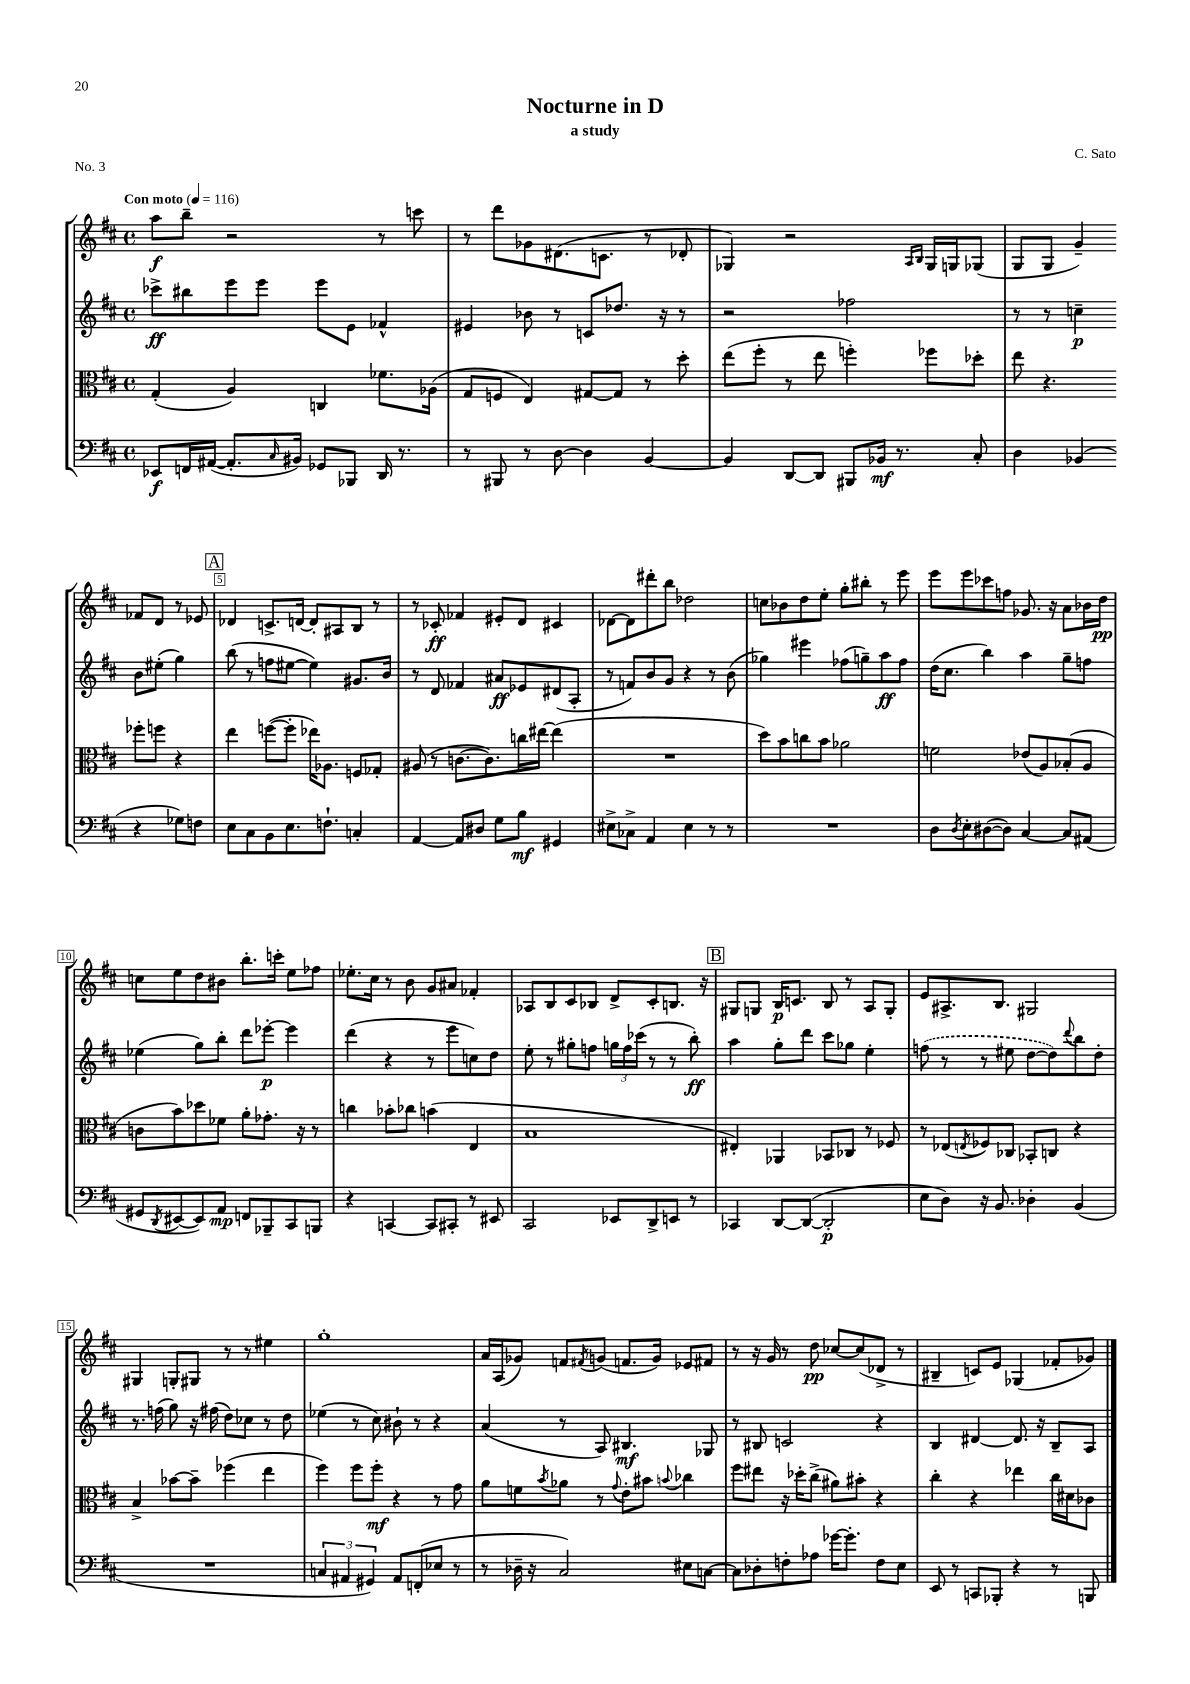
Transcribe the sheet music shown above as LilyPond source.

\header { title = "Nocturne in D" composer = "C. Sato" subtitle = "a study" piece = "No. 3" }
<<
\new StaffGroup <<
\new Staff = "s0" {
    \clef treble \key d \major \defaultTimeSignature \time 4/4 \tempo "Con moto" 4 = 116
    a''8\f b''8-- r2 r8 c'''8 |
    r8 d'''8 ges'8 dis'8.( c'8. r8 des'8-. |
    ges4) r2 \grace { a16 b16 } ges16 g16 ges8( |
    g8 g8 g'4--) fes'8 d'8 r8 ees'8 |
    \mark \markup { \box "A" } des'4 c'8.-> d'16~ d'8-. ais8 b8 r8 |
    r8 ces'8-.\ff fes'4 eis'8-. d'8 cis'4 |
    des'8~ des'8 dis'''8-. b''8 des''2 |
    c''8 bes'8 d''8 e''8-. g''8-. bis''8-. r8 e'''8 |
    e'''8 e'''8 ces'''8 f''8 ges'8. r16 a'8 bes'16 d''16\pp |
    c''8 e''8 d''8 bis'8 b''8.-. c'''16-. e''8 fes''8 |
    ees''8.-. cis''16 r8 b'8 g'8 ais'8 fes'4-. |
    aes8 b8 cis'8 bes8 d'8-> cis'8-. b8. r16 |
    \mark \markup { \box "B" } gis8 g8 b16\p c'8. b8 r8 a8 g8-. |
    e'8 ais8.-> b8. gis2 |
    gis4 g8-. gis8 r8 r8 eis''4 |
    g''1-. |
    a'16 a16( ges'8) f'8 \acciaccatura { fis'8 } g'8( f'8. g'16) ees'8 fis'8 |
    r8 r16 g'16 r8 d''8\pp ces''8~ ces''8( des'8-> r8 |
    bis4-- c'8) e'8 ges4( fes'8-. ges'8) \bar "|." |
}
\new Staff = "s1" {
    \clef treble \key d \major \defaultTimeSignature \time 4/4
    ces'''8->\ff bis''8 e'''8 e'''8 e'''8 e'8 fes'4-^ |
    eis'4 bes'8 r8 c'8 des''8. r16 r8 |
    r2 fes''2 |
    r8 r8 c''4--\p b'8 eis''8-.( g''4) |
    \mark \markup { \box "A" } b''8( r8 f''8 eis''8~ eis''4) gis'8. b'16 |
    r8 d'8 fes'4 ais'8\ff ees'8 dis'8( a8-. |
    r8 f'8) b'8 g'8 r4 r8 b'8( |
    ges''4) eis'''4 fes''8( g''8--) a''8\ff fes''8 |
    d''16( cis''8. b''4) a''4 g''8-- f''8 |
    ees''4( g''8) b''8-. d'''8 ees'''8~-.\p ees'''4 |
    d'''4( r4 r8 e'''8 c''8) d''8 |
    e''8-. r8 gis''8-. f''8 \tuplet 3/2 { g''16 f''16 ces'''16( } r8 r8 b''8-.\ff) |
    \mark \markup { \box "B" } a''4 g''8-. d'''8 cis'''8 ges''8 e''4-. |
    \once \slurDashed f''8( r8 r8 eis''8 d''8~ d''8) \appoggiatura { d'''8 } b''8 d''8-. |
    r8. f''16( g''8) r16 fis''16( d''8) ces''8 r8 d''8 |
    ees''4( r8 cis''8) bis'8-! r8 r4 |
    a'4( r8 a8) bis4.\mf ges8 |
    r8 bis8 c'2 r4 |
    b4 dis'4~ dis'8. r16 b8-- a8 \bar "|." |
}
\new Staff = "s2" {
    \clef alto \key d \major \defaultTimeSignature \time 4/4
    g4-.( a4) c4 fes'8. aes16( |
    g8 f8 e4) gis8~ gis8 r8 d''8-. |
    e''8( fis''8-. r8 e''8 f''4-.) fes''8 des''8-. |
    e''8 r4. fes''8-. f''8 r4 |
    \mark \markup { \box "A" } e''4 f''8~( f''8-. ees''16) aes8. f8 ges8-. |
    ais8( r8 c'8.~ c'8.) c''16 eis''16~ eis''4( |
    R1 |
    d''8) b'8 c''8 b'8 aes'2 |
    f'2 ees'8( a8) bes8-.( a8 |
    c'8 b'8) des''8 fes'8 a'8-. ges'8.-. r16 r8 |
    c''4 bes'8-. ces''8 b'4( e4 |
    b1 |
    \mark \markup { \box "B" } eis4-.) aes,4 bes,8 ces8 r8 fes8 |
    r8 ees8( \acciaccatura { e8 } fes8) ces8 bes,8-. c8 r4 |
    b4-> bes'8~ bes'8-- fes''4( e''4 |
    fis''4) fis''8 fis''8-.\mf r4 r8 g'8 |
    a'8 f'8 \acciaccatura { b'8 } aes'8 r8 \appoggiatura { g'8 } e'8-. bis'8 \appoggiatura { b'8 } ces''4 |
    fis''8 eis''8 r16 des''16-. cis''8->( ais'8) bis'8-. r4 |
    cis''4-. r4 ees''4 cis''16 dis'16 ces'8 \bar "|." |
}
\new Staff = "s3" {
    \clef bass \key d \major \defaultTimeSignature \time 4/4
    ees,8\f f,16 ais,16~( ais,8.-. \grace { cis16 } bis,16) ges,8 bes,,8 d,16 r8. |
    r8 bis,,8 r8 d8~ d4 b,4~ |
    b,4 d,8~ d,8 bis,,8 bes,16\mf r8. cis8-. |
    d4 bes,4( r4 ges8) f8 |
    \mark \markup { \box "A" } e8 cis8 b,8 e8. f8.-! c4-. |
    a,4~ a,8 dis8 g8 b8\mf gis,4 |
    eis8-> ces8-> a,4 eis4 r8 r8 |
    R1 |
    d8 \acciaccatura { d8 } e8-. dis8~( dis8) cis4~ cis8 ais,8( |
    gis,8 \acciaccatura { d,8 } eis,8~ eis,8) a,8\mp f,8 bes,,8-- cis,8 b,,8 |
    r4 c,4~ c,8 cis,8-. r8 eis,8 |
    cis,2 ees,8 d,8-> e,8 r8 |
    \mark \markup { \box "B" } ces,4 d,8~ d,8~( d,2-.\p |
    e8 d8) r16 b,8. des4-. b,4( |
    R1 |
    \tuplet 3/2 { c4 ais,4 gis,4) } ais,8 f,8-.( ees8 r8 |
    r8 des16-- r16 cis2) eis8 c8~ |
    c8 des8-. f8-. aes8 ges'16~ ges'8.-. f8 e8 |
    e,8 r8 c,8 bes,,8-. r4 r8 b,,8 \bar "|." |
}
>>
>>
\layout { \context { \Score \override BarNumber.break-visibility = ##(#f #t #t) barNumberVisibility = #(every-nth-bar-number-visible 5) \override BarNumber.stencil = #(make-stencil-boxer 0.1 0.3 ly:text-interface::print) } }
